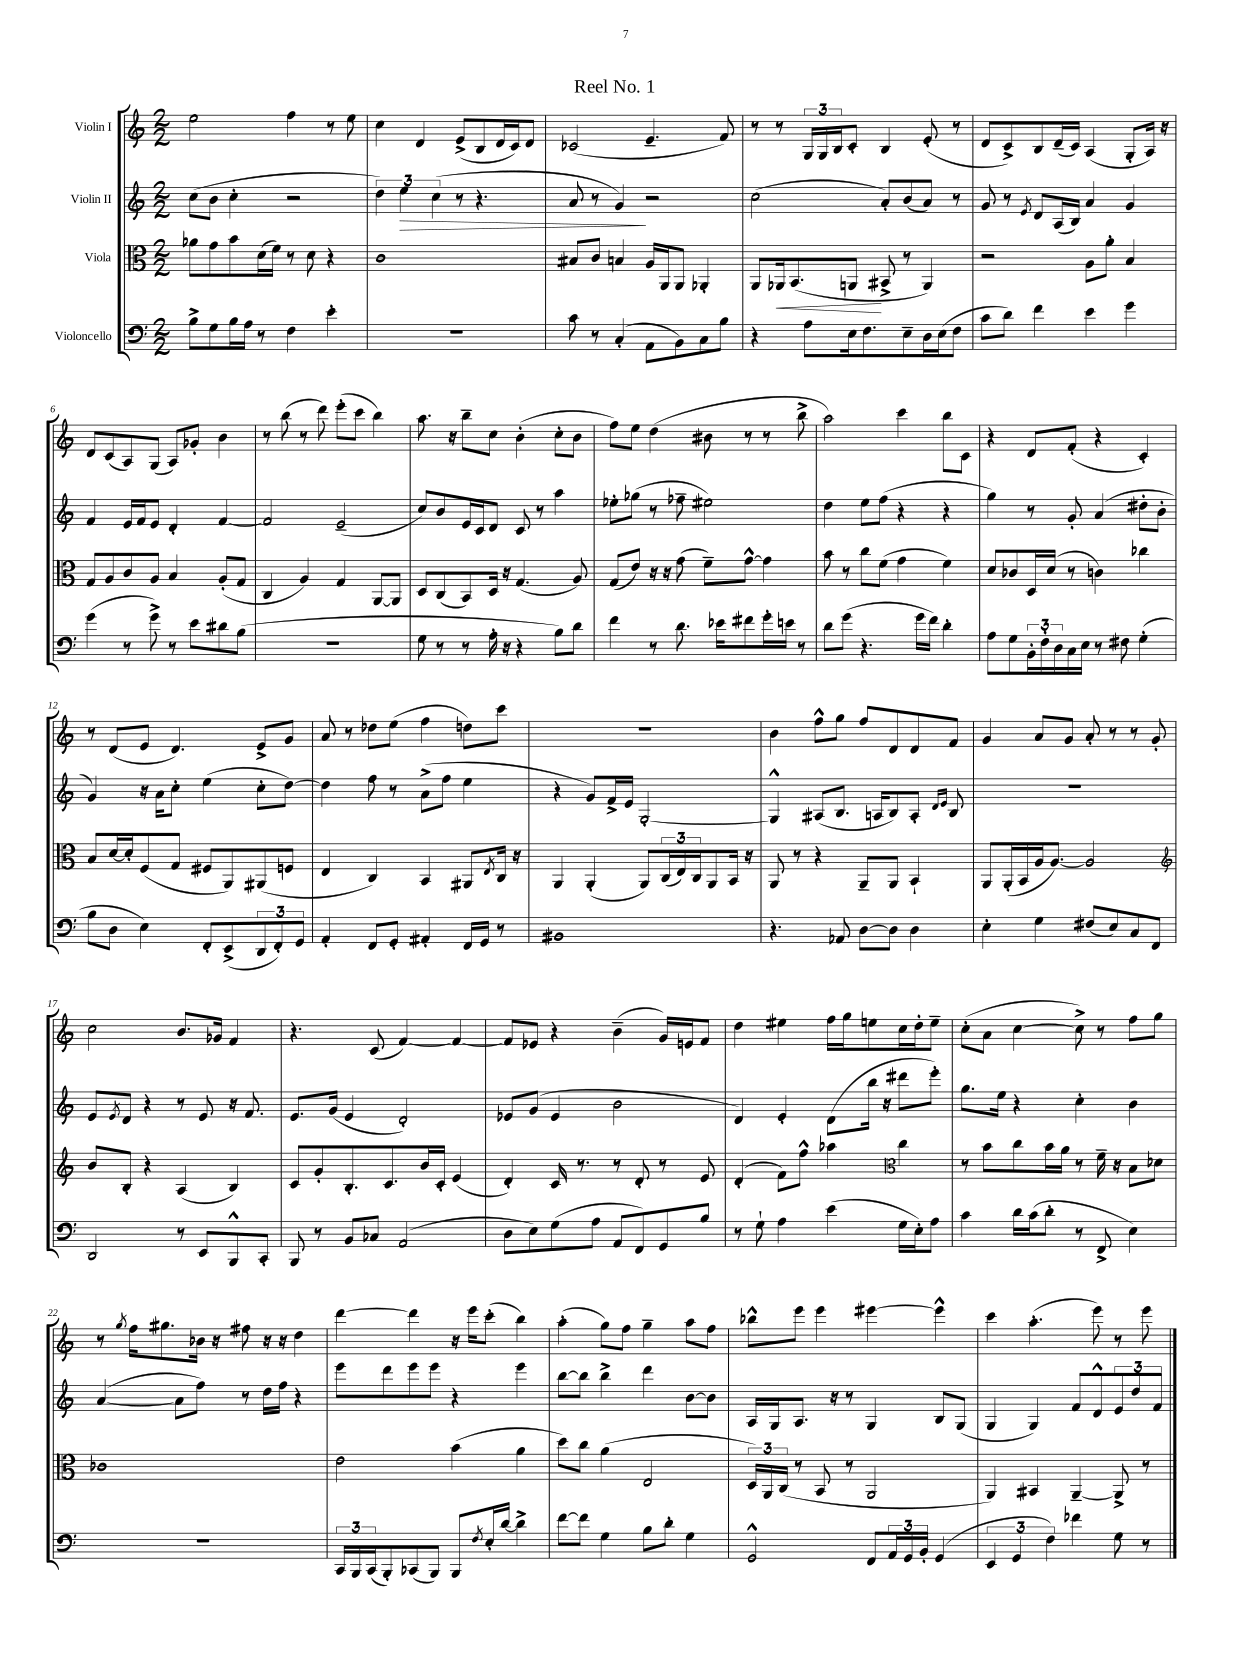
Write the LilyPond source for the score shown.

\header { title = "Reel No. 1" }
<<
\new StaffGroup <<
\new Staff = "s0" \with { instrumentName = "Violin I" } {
    \clef treble \key c \major \numericTimeSignature \time 2/2
    e''2 f''4 r8 e''8 |
    c''4 d'4 e'8->( b8 d'16 c'16) d'8 |
    ces'2( e'4.-- f'8) |
    r8 r8 \tuplet 3/2 { g16 g16 b16 } c'8-. b4 e'8-.( r8 |
    d'8 c'8->) b8 d'16--( c'16) a4( g8-. a16) r16 |
    d'8 c'8( a8) g8( a8) ges'8-. b'4 |
    r8 b''8( r8 d'''8) e'''8-.( c'''8 b''4) |
    a''8. r16 b''8-- c''8 b'4-.( c''8-. b'8 |
    f''8) e''8 d''4( bis'8 r8 r8 b''8-> |
    a''2) c'''4 b''8 c'8 |
    r4 d'8 f'8-.( r4 c'4-.) |
    r8 d'8( e'8 d'4.) e'8-> g'8 |
    a'8 r8 des''8 e''8( f''4 d''8) c'''8 |
    r1 |
    b'4 f''8-^ g''8 f''8 d'8 d'8 f'8 |
    g'4 a'8 g'8 a'8-. r8 r8 g'8-. |
    c''2 b'8. ges'16 f'4 |
    r4. c'8( f'4~) f'4~ |
    f'8 ees'8 r4 b'4--( g'16) e'16 f'8 |
    d''4 eis''4 f''16 g''16 e''8 c''16 d''16-. e''8-- |
    c''8-.( a'8 c''4~ c''8->) r8 f''8 g''8 |
    r8 \acciaccatura { g''8 } f''16 gis''8. bes'16 r16 fis''8 r16 r16 d''4 |
    d'''4~ d'''4 r16 e'''16 c'''8-.( b''4) |
    a''4-.( g''8) f''8 g''4-- a''8 f''8 |
    bes''8-^ e'''8 e'''4 eis'''4~ eis'''4-^ |
    c'''4 a''4.-.( e'''8) r8 e'''8 \bar "|." |
}
\new Staff = "s1" \with { instrumentName = "Violin II" } {
    \clef treble \key c \major \numericTimeSignature \time 2/2
    c''8( b'8 c''4-. r2 |
    \tuplet 3/2 { d''4) e''4\> c''4( } r8 r4. |
    a'8 r8 g'4\!) r2 |
    c''2( a'8-.) b'8( a'8) r8 |
    g'8 r8 \acciaccatura { e'8 } d'8 a16( b16) a'4 g'4 |
    f'4 e'16 f'16 e'8 d'4-. f'4~ |
    f'2 e'2--( |
    c''8) b'8 e'16 c'16 d'8 c'8 r8 a''4 |
    ees''8-. ges''8( r8 fes''8-- eis''2) |
    d''4 e''8 f''8( r4 r4 |
    g''4) r8 g'8-. a'4( dis''8-. b'8-. |
    g'4) r16 a'16 c''8-. e''4( c''8-. d''8~) |
    d''4 f''8 r8 a'8->( f''8 e''4 |
    r4 g'8) f'16-> e'16 g2~-. |
    g4-^ ais8( b8. a16 b8) a8-. \grace { d'16 e'16 } b8 |
    R1 |
    e'8 \acciaccatura { e'8 } d'8 r4 r8 e'8 r16 f'8. |
    e'8. g'16( e'4 d'2-.) |
    ees'8 g'8( ees'4 b'2 |
    d'4) e'4-. d'8( b''16 r16 dis'''8 e'''8-.) |
    g''8. e''16 r4 c''4-. b'4 |
    a'4~( a'8 f''8) r8 d''16 f''16 r4 |
    e'''8 d'''8 e'''8 e'''8 r4 e'''4 |
    b''8~ b''8 b''4-> d'''4 b'8~ b'8 |
    a16 g16 a8. r16 r8 g4 b8 g8( |
    g4 g4) f'8 d'8-^ \tuplet 3/2 { e'8 d''8 f'8 } \bar "|." |
}
\new Staff = "s2" \with { instrumentName = "Viola" } {
    \clef alto \key c \major \numericTimeSignature \time 2/2
    aes'8 g'8 b'8 d'16( f'16) r8 d'8 r4 |
    c'1 |
    bis8 c'8 b4 a16 a,16 a,8 aes,4-. |
    a,8 aes,16\< b,8.( a,8\! bis,8-> r8 a,4) |
    r2 a8 a'8-. b4 |
    g8 a8 c'8 a8 b4 a8-.( g8 |
    c4 a4) g4 a,8~ a,8 |
    d8 c8( b,8) d16 r16 g4.( a8) |
    g8( e'8) r16 r16 g'8( f'8--) g'8~-^ g'4 |
    b'8 r8 c''8 f'8( g'4 f'4) |
    d'8 ces'8 d16 d'16( r8 c'4) ces''4 |
    b8 d'16~ d'16-. f8( g8 fis8 a,8) ais,8( f8 |
    e4 c4) b,4 ais,8 \acciaccatura { e8 } c16 r16 |
    a,4 a,4-.( a,8) \tuplet 3/2 { c16( e16) c16 } a,8 b,16 r16 |
    a,8 r8 r4 a,8-- a,8 b,4-! |
    a,8 a,16-.( b,16 a16 a8.~) a2 |
    \clef treble b'8 b8-. r4 a4( b4) |
    c'8 g'8-. b8.-. c'8. b'16 c'16-. e'4( |
    d'4-.) c'16 r8. r8 d'8-. r8 e'8 |
    d'4-.( f'8) f''8-^ aes''4 \clef alto c''4 |
    r8 b'8 c''8 b'16 a'16 r8 f'16-- r16 b8 des'8 |
    ces'1 |
    e'2 b'4( a'4 |
    d''8) c''8 a'4( e2 |
    \tuplet 3/2 { d16) a,16 c16( } r8 b,8 r8 a,2 |
    a,4) bis,4 a,4~-- a,8-> r8 \bar "|." |
}
\new Staff = "s3" \with { instrumentName = "Violoncello" } {
    \clef bass \key c \major \numericTimeSignature \time 2/2
    b8-> g8 b16 a16 r8 f4 e'4-. |
    R1 |
    c'8 r8 c4-.( a,8 b,8) c8 b8 |
    r4 a8 e16 f8. e8-- d16 e16( f8 |
    c'8 d'8) f'4 e'4 g'4 |
    g'4( r8 g'8->) r8 e'8 dis'8 b8( |
    R1 |
    g8 r8 r8 a16-. r16 r4 b8) d'8 |
    f'4 r8 d'8. ees'16 fis'8 g'16-. e'16 r8 |
    d'8 g'8( r4. g'16 f'16) d'4-. |
    a8 g8 \tuplet 3/2 { b,16-. f16-. d16 } c16 e16 r8 fis8 g4-.( |
    b8 d8 e4) f,8-. e,8->( \tuplet 3/2 { d,8 f,8-.) g,8 } |
    a,4-. f,8 g,8-. ais,4-. f,16 g,16 r8 |
    bis,1 |
    r4. aes,8 d8~ d8 d4 |
    e4-. g4 fis8( e8) c8 f,8 |
    d,2 r8 e,8 b,,8-^ c,8-. |
    b,,8 r8 b,8 ces8 a,2( |
    d8 e8) g8( a8 a,8 f,8) g,8 b8 |
    r8 g8-! a4 e'4( g16 e16-.) a8 |
    c'4 d'16 c'16( d'8-. r8 f,8-> e4) |
    R1 |
    \tuplet 3/2 { c,16 b,,16 c,16( } b,,8-.) ces,8( b,,8) b,,8 \acciaccatura { f8 } e16-. d'16~ d'4-> |
    f'8~ f'8 g4 b8 d'8-. g4 |
    g,2-^ f,8 \tuplet 3/2 { a,16 g,16 b,16-. } g,4( |
    \tuplet 3/2 { e,4 g,4 f4) } fes'4 g8 r8 \bar "|." |
}
>>
>>
